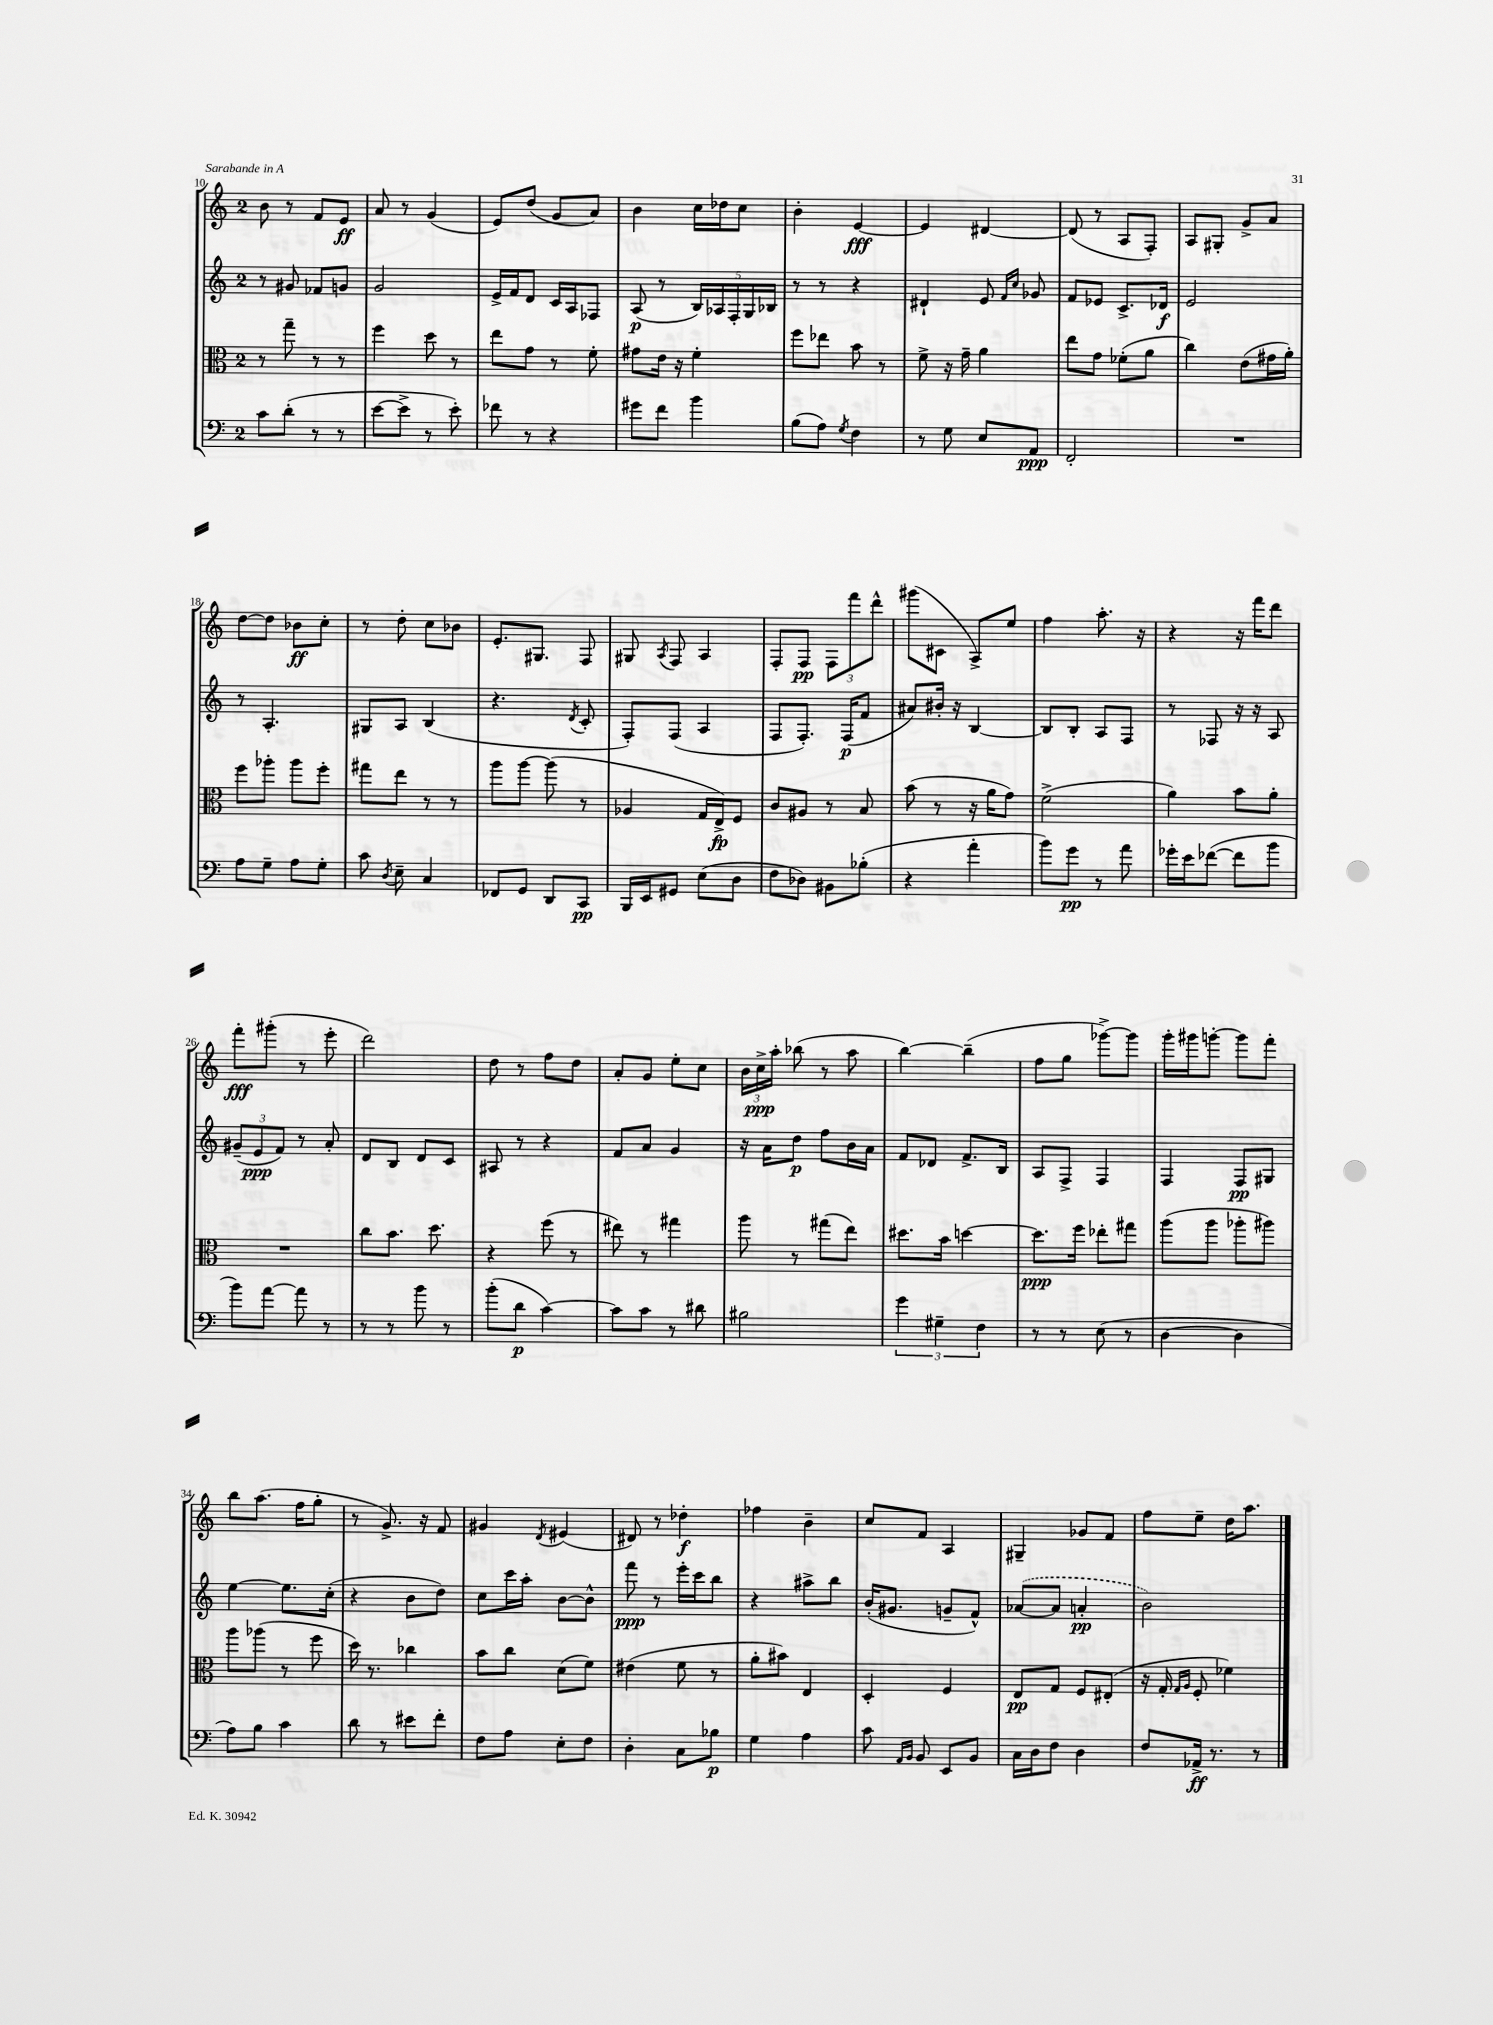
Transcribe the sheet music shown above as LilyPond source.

<<
\new StaffGroup <<
\new Staff = "s0" {
    \clef treble \key c \major \once \override Staff.TimeSignature.style = #'single-digit \time 2/4
    \autoBeamOff b'8 r8 f'8[ e'8]\ff |
    a'8 r8 g'4( |
    e'8[) d''8]( g'8[ a'8]) |
    b'4 c''16[ des''16 c''8] |
    b'4-. e'4~\fff |
    e'4 dis'4~ |
    dis'8( r8 a8[ f8]-.) |
    a8[ gis8]-. g'8[-> a'8] |
    d''8[~ d''8] bes'8[\ff c''8]-. |
    r8 d''8-. c''8[ bes'8] |
    e'8.[-. gis8.] f8 |
    gis8 \acciaccatura { a8 } f8 a4 |
    f8[-. f8]\pp \tuplet 3/2 { f8[ f'''8 d'''8]-^ } |
    gis'''8[( cis'8] a8[->) e''8] |
    f''4 a''8.-. r16 |
    r4 r16 f'''16[ d'''8] |
    f'''8[-.\fff gis'''8]-.( r8 e'''8-. |
    d'''2) |
    d''8 r8 f''8[ d''8] |
    a'8[-. g'8] e''8[-. c''8] |
    \tuplet 3/2 { b'16[ c''16->\ppp a''16]-. } bes''8( r8 a''8 |
    b''4~) b''4--( |
    f''8[ g''8] ges'''8[~->) ges'''8] |
    g'''16[-. gis'''16 g'''8]~-. g'''8[ f'''8]-. |
    b''8[ a''8.]( f''16[ g''8]-. |
    r8 g'8.->) r16 f'8 |
    gis'4 \acciaccatura { d'8 } eis'4( |
    dis'8) r8 des''4-.\f |
    fes''4 b'4-- |
    c''8[ f'8] a4 |
    gis4-- ges'8[ f'8] |
    f''8[ e''8]-- d''16[ a''8.] \bar "|." |
}
\new Staff = "s1" {
    \clef treble \key c \major \once \override Staff.TimeSignature.style = #'single-digit \time 2/4
    \autoBeamOff r8 gis'8 fes'8[ g'8] |
    g'2 |
    e'16[-> f'16 d'8] c'16[ a16 fes8] |
    a8\p( r8 \tuplet 5/4 { b16[) aes16 f16-. g16 bes16] } |
    r8 r8 r4 |
    dis'4-! e'8 \grace { f'16[ c''16] } ges'8 |
    f'8[ ees'8] c'8.[-> des'16]\f |
    e'2 |
    r8 a4.-. |
    gis8[ a8] b4( |
    r4. \acciaccatura { d'8 } c'8-. |
    f8[-.) f8]( a4 |
    f8[ f8.]-.) f16[\p( f'8] |
    ais'8[) bis'16]-. r16 b4~ |
    b8[ b8]-. a8[ f8] |
    r8 fes8 r16 r16 a8 |
    \tuplet 3/2 { gis'8[--( e'8\ppp f'8]) } r8 a'8-. |
    d'8[ b8] d'8[ c'8] |
    ais8 r8 r4 |
    f'8[ a'8] g'4 |
    r16 a'16[ d''8]\p f''8[ b'16 a'16] |
    f'8[ des'8] f'8.[-> b16] |
    a8[ f8]-> f4 |
    f4 f8[\pp gis8] |
    e''4~ e''8.[ c''16]-.( |
    r4 b'8[ d''8]) |
    c''8[ c'''16 a''16]-. b'8[~ b'8]-^ |
    f'''8\ppp r8 e'''16[-. c'''16 b''8] |
    r4 ais''8[-> b''8] |
    b'16[-.( gis'8.] g'8[-- f'8]-^) |
    \once \slurDashed aes'8[~( aes'8] a'4-.\pp |
    b'2) \bar "|." |
}
\new Staff = "s2" {
    \clef alto \key c \major \once \override Staff.TimeSignature.style = #'single-digit \time 2/4
    \autoBeamOff r8 g''8-- r8 r8 |
    f''4 d''8 r8 |
    e''8[ g'8] r8 f'8-. |
    gis'8[ e'16] r16 f'4-. |
    f''8[ ees''8] b'8 r8 |
    f'8-> r16 g'16-- a'4 |
    e''8[ g'8] fes'8[-.( a'8] |
    c''4) e'8[( gis'16 a'16]-.) |
    f''8[ aes''8]-. aes''8[ f''8]-. |
    gis''8[ e''8] r8 r8 |
    a''8[ a''8]~ a''8( r8 |
    aes4 g16[ e16->\fp) f8] |
    c'8[ ais8] r8 b8 |
    b'8( r8 r16 a'16[ g'8]) |
    f'2->( |
    a'4) b'8[ a'8]-. |
    R2 |
    c''8[ b'8.] d''8. |
    r4 f''8( r8 |
    eis''8) r8 gis''4 |
    a''8 r8 gis''8[( e''8]) |
    dis''8.[ b'16] d''4~ |
    d''8.[\ppp f''16] ees''8[-. gis''8] |
    a''8[( a''8] aes''8[-. ais''8]) |
    a''8[ aes''8]( r8 f''8 |
    d''16) r8. ces''4 |
    b'8[ c''8] d'8[( f'8]) |
    eis'4( f'8 r8 |
    a'8[-. bis'8]) e4 |
    d4-. f4 |
    e8[\pp g8] f8[ eis8]-.( |
    r16 g16-. \grace { g16[ a16] } f8-. fes'4) \bar "|." |
}
\new Staff = "s3" {
    \clef bass \key c \major \once \override Staff.TimeSignature.style = #'single-digit \time 2/4
    \autoBeamOff c'8[ d'8]-.( r8 r8 |
    e'8[~ e'8]-> r8 e'8-.) |
    fes'8 r8 r4 |
    gis'8[ f'8] b'4 |
    b8[( a8]) \acciaccatura { g8 } f4 |
    r8 g8 e8[ a,8]\ppp |
    f,2-. |
    R2 |
    a8[ g8]-- a8[ g8]-. |
    c'8 \acciaccatura { d8 } e8-- c4 |
    fes,8[ g,8] d,8[ c,8]\pp |
    b,,16[ e,16 gis,8] e8[( d8] |
    f8[ des8]) bis,8[ bes8]-.( |
    r4 a'4-. |
    b'8[) g'8]\pp r8 a'8 |
    ges'16[-. e'16 fes'8]~( fes'8[ b'8] |
    b'8[) a'8]~ a'8 r8 |
    r8 r8 b'8 r8 |
    b'8[-.( d'8]\p c'4~) |
    c'8[ c'8] r8 dis'8 |
    bis2 |
    \tuplet 3/2 { g'4 gis4-- f4 } |
    r8 r8 e8( r8 |
    d4~ d4 |
    a8[) b8] c'4 |
    d'8 r8 eis'8[ f'8]-. |
    f8[ a8] e8[-. f8] |
    d4-. c8[ bes8]\p |
    g4 a4 |
    c'8 \grace { a,16[ b,16] } b,8 e,8[ b,8] |
    c16[ d16 f8] d4 |
    f8[ aes,16]->\ff r8. r8 \bar "|." |
}
>>
>>
\layout { \context { \Score currentBarNumber = #10 } }
